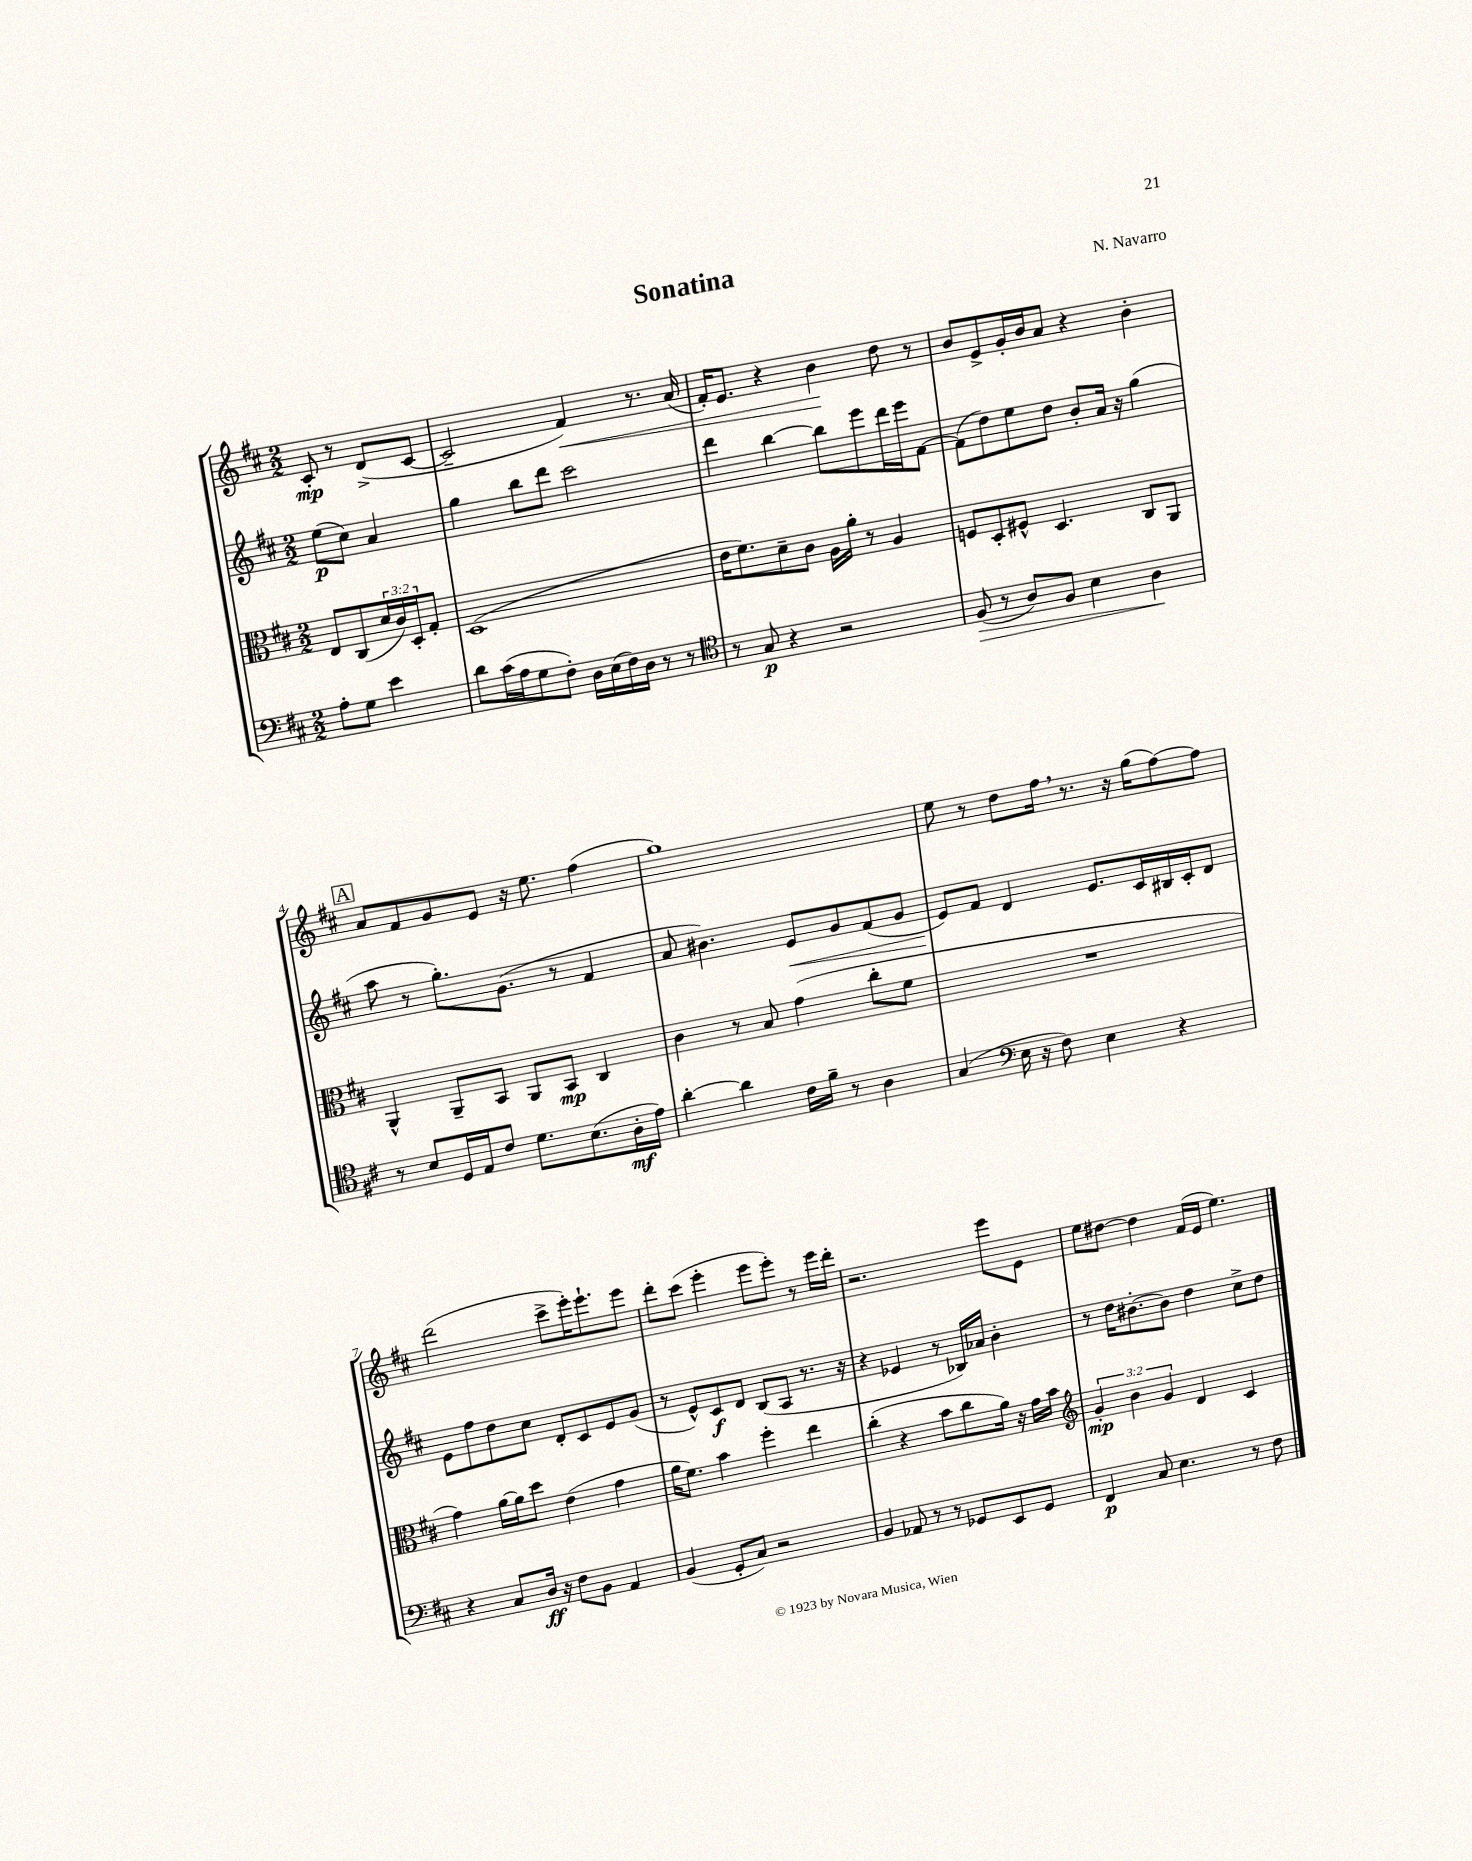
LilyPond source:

\header { title = "Sonatina" composer = "N. Navarro" }
<<
\new StaffGroup <<
\new Staff = "s0" {
    \clef treble \key d \major \numericTimeSignature \time 2/2 \partial 2
    cis'8-.\mp r8 d'8->( cis'8~ |
    cis'2-- fis'4\<) r8. a'16( |
    fis'16-.) e'8. r4 b'4\! d''8 r8 |
    b'8 e'8-> g'16-. b'16 a'8 r4 b'4-. |
    \mark \markup { \box "A" } a'8 fis'8 g'8 e'8 r16 e''8. fis''4( |
    g''1) |
    e''8 r8 d''8 fis''16 \breathe r8. r16 g''16( fis''8~) fis''8 |
    d'''2( cis'''8-> e'''16-.) e'''8.-! e'''8 |
    d'''8-. cis'''8( e'''4-. e'''8 e'''8-.) r8 e'''16 d'''16-. |
    r2. e'''8 e'8 |
    e''8 dis''8~ dis''4 fis'16( e'16 e''4.) \bar "|." |
}
\new Staff = "s1" {
    \clef treble \key d \major \numericTimeSignature \time 2/2 \partial 2
    e''8\p( cis''8) a'4 |
    g''4 b''8 d'''8 cis'''2 |
    d'''4 b''4~ b''8 e'''8 d'''16 e'''16 fis'8~ |
    fis'8( d''8) e''8 d''8 b'8-. a'16 r16 g''4( |
    \mark \markup { \box "A" } a''8 r8 g''8.-.) g'8.( r8 fis'4 |
    a'8 bis'4.) e'8\< g'8 fis'8( g'8 |
    e'8\!) fis'8 d'4 e'8. cis'16 bis16 cis'16-. d'8 |
    e'8 fis''8 d''8 cis''8 d'8-. cis'8 e'8 g'8( |
    r8 e'8-^) cis'8\f d'8 b8( a8 r8. r16 |
    r4 ees'4 r8 bes16) aes'16 b'4-. |
    r8 d''16 bis'8.~-. bis'8 d''4 cis''8-> d''8 \bar "|." |
}
\new Staff = "s2" {
    \clef alto \key d \major \numericTimeSignature \time 2/2 \override Staff.TupletNumber.text = #tuplet-number::calc-fraction-text \partial 2
    e8 cis8( \tuplet 3/2 { d'16 cis'16) d16-. } g8-. |
    d1( |
    e'16 fis'8.) d'8-- cis'8 a16 a'16-. r8 a4 |
    f8 d8-. fis8-^ d4. cis8 a,8 |
    \mark \markup { \box "A" } a,4-^ a,8-- b,8 a,8 b,8\mp cis4 |
    cis'4 r8 b8 g'4( cis''8-. fis'8 |
    R1 |
    g'4) a'16~ a'16 d''8 e'4( g'4 |
    a'16 fis'8.) b'4 fis''4-. e''4 |
    cis''4-.( r4 b'8 cis''8 a'16) r16 g'16 b'16 |
    \clef treble \tuplet 3/2 { g'4-.\mp b'4 g'4 } d'4 cis'4 \bar "|." |
}
\new Staff = "s3" {
    \clef bass \key d \major \numericTimeSignature \time 2/2 \partial 2
    a8-. g8 e'4 |
    d'8 cis'16( a16 g8 fis8-.) d16 e16( fis16) d16 r8 r8 |
    \clef tenor r8 g8\p r4 r2 |
    fis8\>( r8 a8) fis8 b4 a4\! |
    \mark \markup { \box "A" } r8 b8 d16 e16 cis'8 d'8. b8.( a16-.\mf e'16) |
    a'4~-. a'4 cis'16 fis'16-- r8 a4 |
    g4( \clef bass e16 r16 fis8) e4 r4 |
    r4 cis8 d16\ff r16 fis8 b,8 a,4 |
    b,4( g,8-. cis8) r2 |
    b,4 aes,8 r8 r8 ges,8 e,8 ges,8 |
    fis,4\p cis8 e4. r8 fis8 \bar "|." |
}
>>
>>
